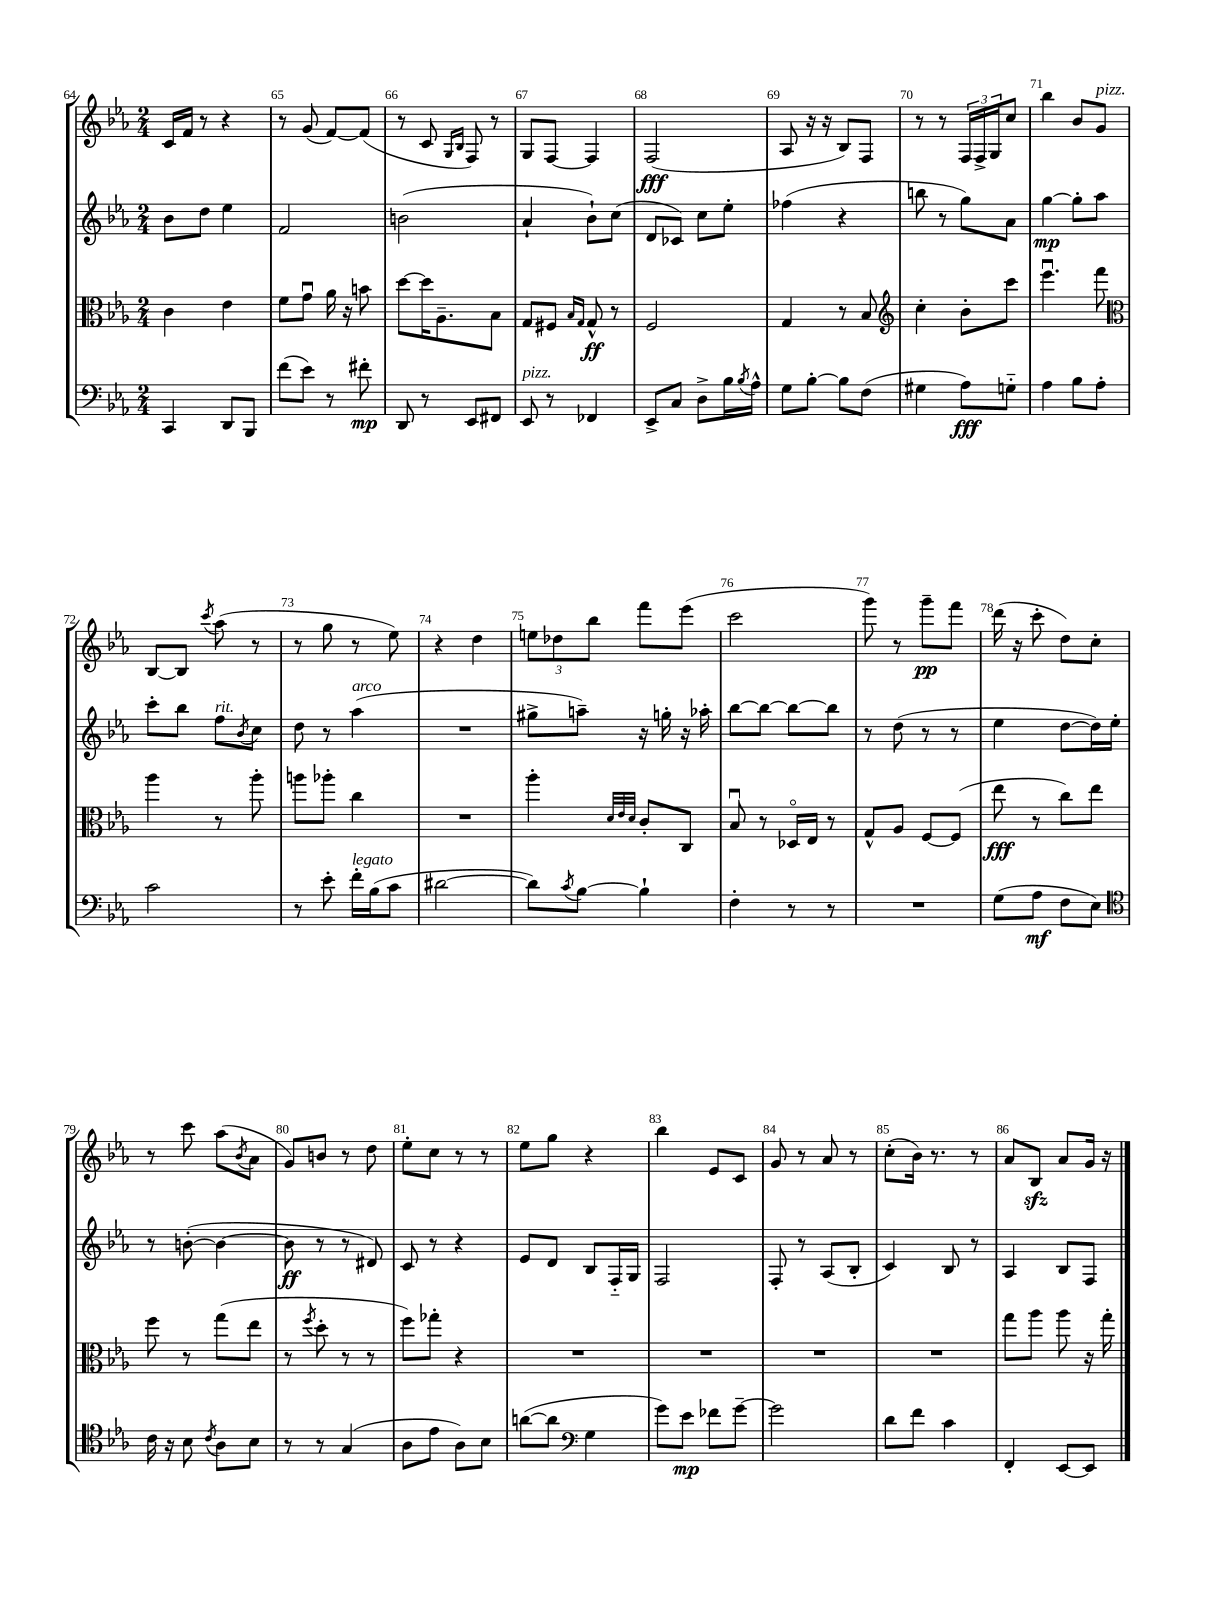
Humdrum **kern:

**kern	**kern	**kern	**kern
*staff4	*staff3	*staff2	*staff1
*clefF4	*clefC3	*clefG2	*clefG2
*k[b-e-a-]	*k[b-e-a-]	*k[b-e-a-]	*k[b-e-a-]
*M2/4	*M2/4	*M2/4	*M2/4
4CC	4c	8b-	16c
.	.	.	16f
.	.	8dd	8r
8DD	4e-	4ee-	4r
8BBB-	.	.	.
=	=	=	=
(8f	8f	2f	8r
8e-)	8gu	.	(8g
8r	16a-	.	[8f)
.	16r	.	.
8f#'	8b	.	(8f]
=	=	=	=
8DD	[8dd	(2b	8r
8r	16dd]	.	8c
.	8.A-~	.	.
.	.	.	16qqG
.	.	.	16qqB-
8EE-	.	.	8F)
8FF#	8B-	.	8r
=	=	=	=
8EE-	8G	4a-`	8G
8r	8F#	.	[8F
.	16qqB-	.	.
.	16qqG	.	.
4FF-	8G^^	8b-`)	4F]
.	8r	(8cc	.
=	=	=	=
8EE-^	2F	8d	(2F
8C	.	8c-)	.
8D^	.	8cc	.
16B-	.	8ee-'	.
8qB-	.	.	.
16A-^^	.	.	.
=	=	=	=
8G	4G	(4ff-	8A-
[8B-'	.	.	16r
.	.	.	16r
8B-]	8r	4r	8B-)
(8F	8B-	.	8F
=	=	=	=
*	*clefG2	*	*
4G#	4cc'	8bb	8r
.	.	8r	8r
8A-)	8b-'	8gg)	24F
.	.	.	24F^
.	.	.	24G
8G'~	8ccc	8a-	8cc
=	=	=	=
4A-	4.eee-u	[4gg	4bb-
8B-	.	8gg']	8b-
8A-'	8fff	8aa-	8g
=	=	=	=
*	*clefC3	*	*
2c	4aa-	8ccc'	[8B-
.	.	8bb-	8B-]
.	.	.	8qccc
.	8r	8ff	(8aa-
.	.	8qb-	.
.	8aa-'	8cc	8r
=	=	=	=
8r	8aa	8dd	8r
8e-'	8aa-'	8r	8gg
16f'	4cc	(4aa-	8r
(16B-	.	.	.
8c	.	.	8ee-)
=	=	=	=
[2d#	2r	2r	4r
.	.	.	4dd
=	=	=	=
8d#])	4aa-'	8gg#^	12ee
.	.	.	12dd-
8qc	.	.	.
[8B-	.	8aa~)	.
.	.	.	12bb-
.	32qqd	.	.
.	32qqe-	.	.
.	32qqd	.	.
4B-`]	8c'	16r	8fff
.	.	16gg'	.
.	8C	16r	(8eee-
.	.	16aa-'	.
=	=	=	=
4F'	8B-u	[8bb-	2ccc
.	8r	8bb-_	.
8r	16D-o	8bb-_	.
.	16E-	.	.
8r	8r	8bb-]	.
=	=	=	=
2r	8G^^	8r	8ggg)
.	8A-	(8dd	8r
.	[8F	8r	8ggg~
.	(8F]	8r	8fff
=	=	=	=
(8G	8ee-	4ee-	(16ddd
.	.	.	16r
8A-	8r	.	8ccc'
8F	8cc)	[8dd	8dd)
8E-)	8ee-	16dd])	8cc'
.	.	16ee-'	.
=	=	=	=
*clefC4	*	*	*
16c	8ff	8r	8r
16r	.	.	.
8B-	8r	([8b'	8ccc
8qc	.	.	.
8A-	(8gg	4b_	(8aa-
.	.	.	8qb-
8B-	8ee-	.	8a-
=	=	=	=
8r	8r	8b]	8g)
.	8qff	.	.
8r	8dd'	8r	8b
(4G	8r	8r	8r
.	8r	8d#)	8dd
=	=	=	=
8A-	8ff)	8c	8ee-'
8e-	8gg-'	8r	8cc
8A-)	4r	4r	8r
8B-	.	.	8r
=	=	=	=
([8a	2r	8e-	8ee-
8a]	.	8d	8gg
*clefF4	*	*	*
4G	.	8B-	4r
.	.	16F'~	.
.	.	16G	.
=	=	=	=
8g)	2r	2F	4bb-
8e-	.	.	.
8f-	.	.	8e-
[8g~	.	.	8c
=	=	=	=
2g]	2r	8F'	8g
.	.	8r	8r
.	.	(8A-	8a-
.	.	8B-'	8r
=	=	=	=
8d	2r	4c)	(8cc'
8f	.	.	16b-)
.	.	.	8.r
4c	.	8B-	.
.	.	8r	8r
=	=	=	=
4FF'	8gg	4A-	8a-
.	8aa-	.	8B-
[8EE-	8aa-	8B-	8a-
8EE-]	16r	8F	16g
.	16gg'	.	16r
==	==	==	==
*-	*-	*-	*-
